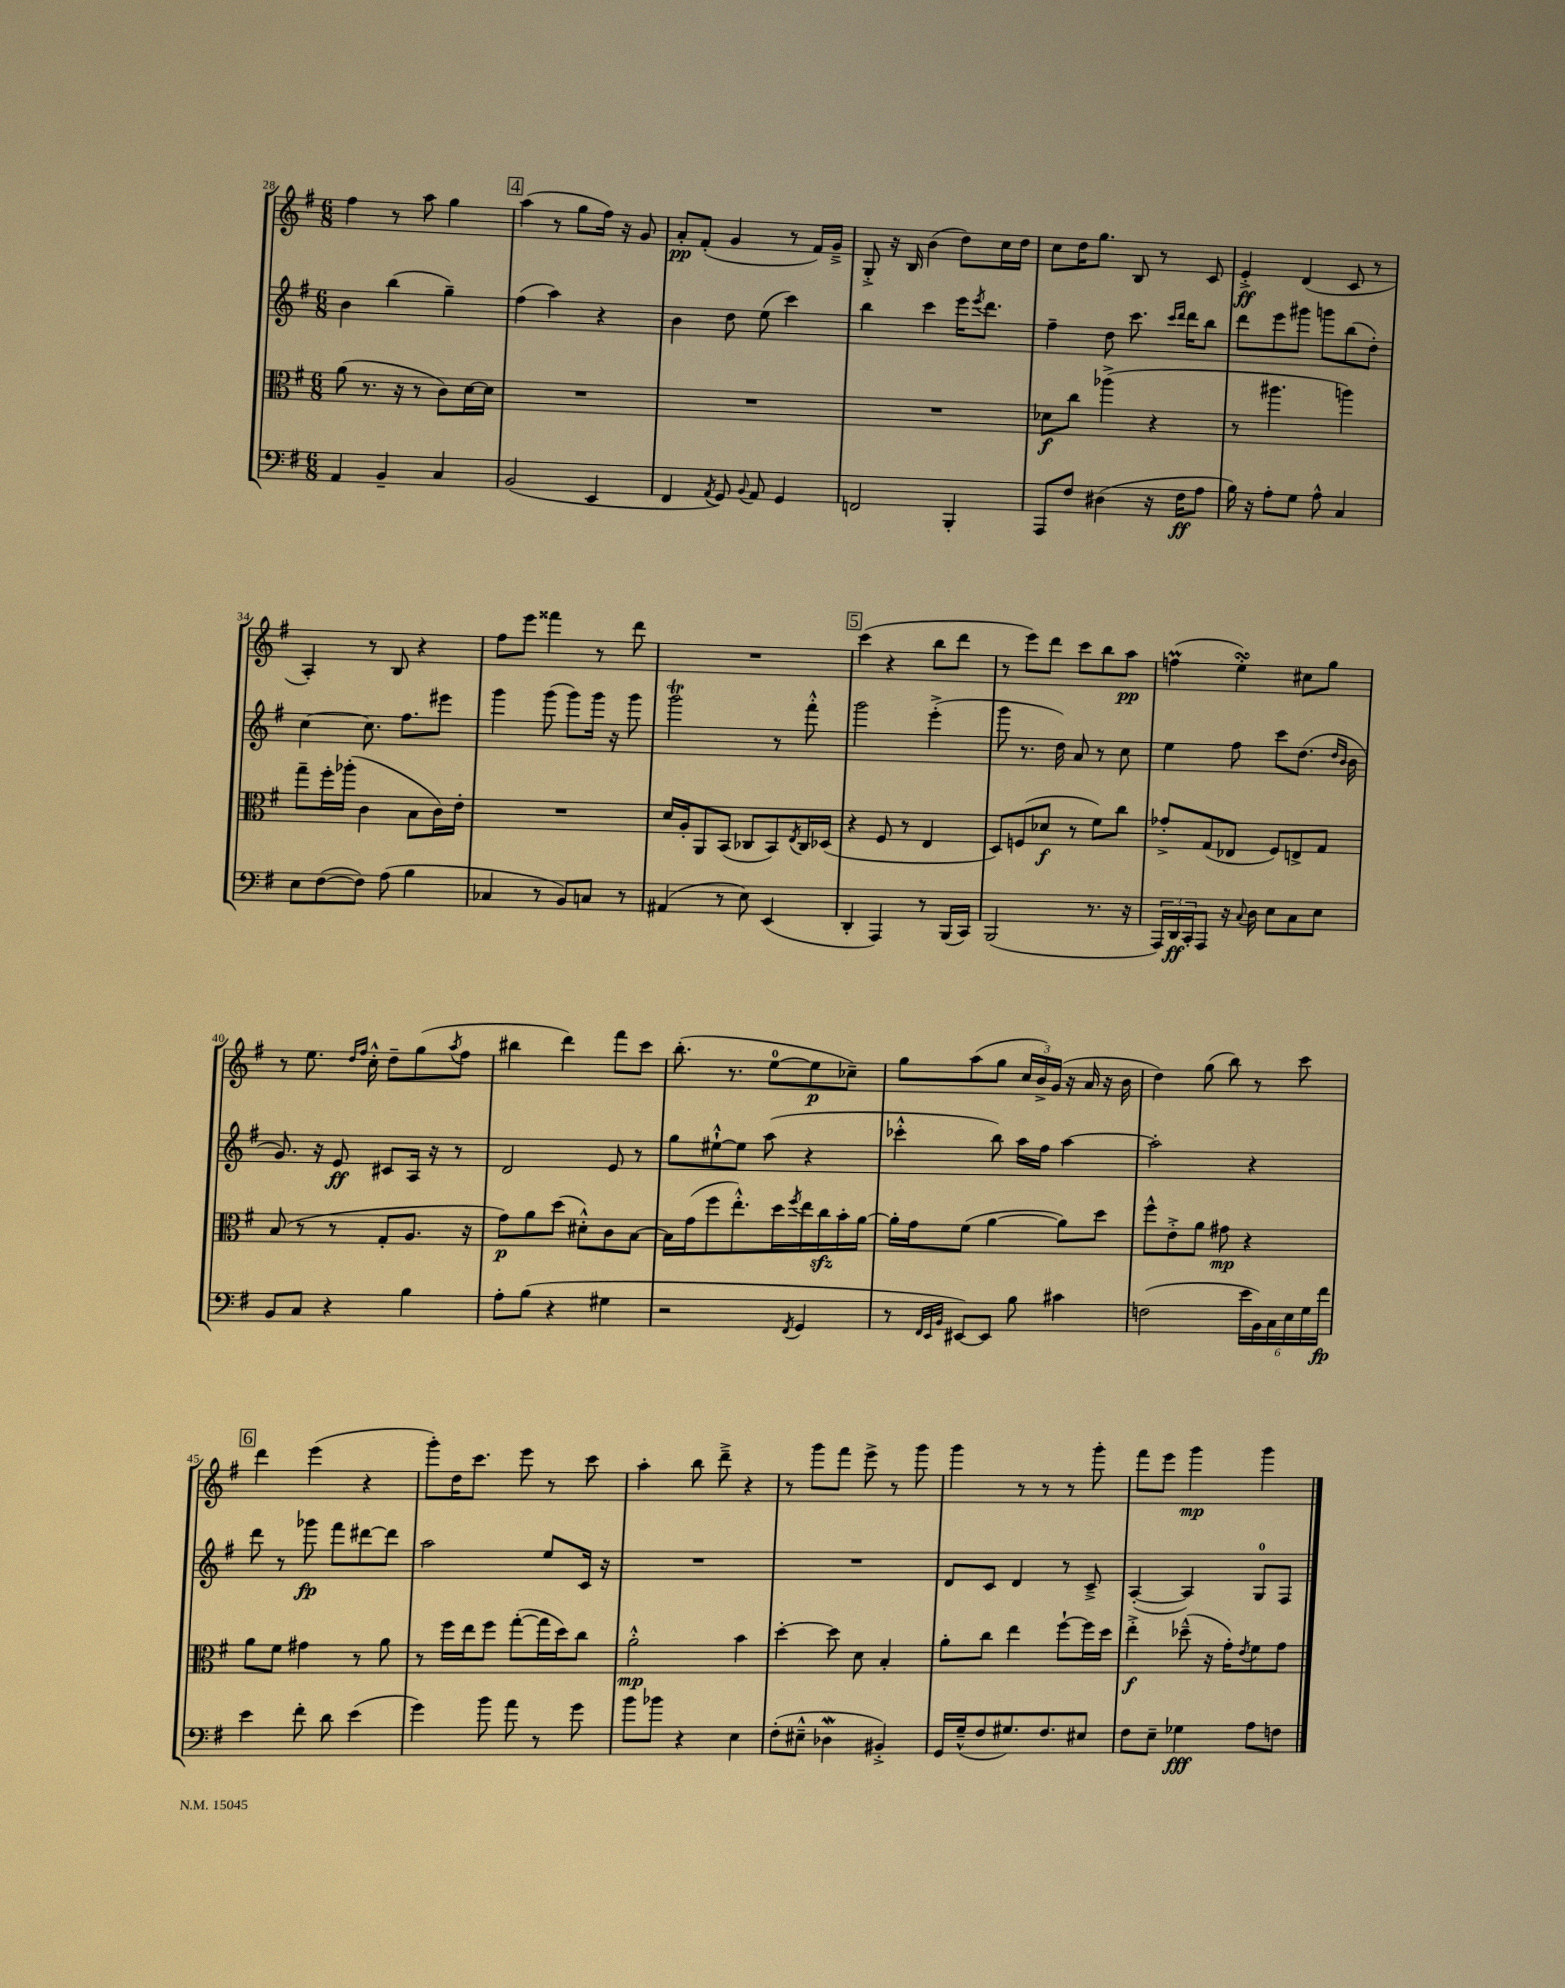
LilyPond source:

<<
\new StaffGroup <<
\new Staff = "s0" {
    \clef treble \key g \major \numericTimeSignature \time 6/8
    fis''4 r8 a''8 g''4 |
    \mark \markup { \box "4" } a''4( r8 g''8 fis''16) r16 g'8 |
    a'8-.\pp fis'8-.( g'4 r8 fis'16) g'16---> |
    g8-.-> r16 b16 b'4( d''8) c''16 d''16 |
    c''8 d''16 g''8. b8 r8 c'8 |
    e'4-.->\ff d'4( c'8 r8 |
    a4-.) r8 b8 r4 |
    fis''8 e'''8 fisis'''4 r8 d'''8 |
    R2. |
    \mark \markup { \box "5" } c'''4( r4 b''8 d'''8 |
    r8 e'''8) d'''8 c'''8 b''8 a''8\pp |
    f''4\prall( e''4-.\turn) cis''8 g''8 |
    r8 e''8. \grace { d''16 fis''16 } c''16-.-^ d''8-- g''8( \acciaccatura { a''8 } fis''8 |
    bis''4 d'''4) fis'''8 c'''8 |
    b''8.-.( r8. e''8-0~ e''8\p ces''8--) |
    g''8 a''8( g''8 \tuplet 3/2 { c''16 b'16->) g'16( } r16 a'16 r16 b'16 |
    d''4) g''8( b''8) r8 c'''8 |
    \mark \markup { \box "6" } d'''4 e'''4( r4 |
    g'''8-.) d''16 c'''8. e'''8 r8 c'''8 |
    a''4-. b''8 d'''8---> r4 |
    r8 g'''8 fis'''8 e'''8-> r8 g'''8 |
    g'''4 r8 r8 r8 g'''8-. |
    fis'''8 e'''8 g'''4\mp g'''4 \bar "|." |
}
\new Staff = "s1" {
    \clef treble \key g \major \numericTimeSignature \time 6/8
    b'4 b''4( g''4--) |
    \mark \markup { \box "4" } fis''4( a''4) r4 |
    b'4 d''8 e''8( c'''4) |
    b''4 c'''4 e'''16 \acciaccatura { e'''8 } d'''8. |
    fis''4-- d''8 c'''8. \grace { c'''16 d'''16 } d'''16 b''8 |
    d'''8 e'''8 gis'''8 g'''8 b''8( d''8-.) |
    c''4~ c''8. fis''8. eis'''8 |
    g'''4 g'''8( g'''8) g'''16 r16 g'''8 |
    g'''2\trill r8 fis'''8-.-^ |
    \mark \markup { \box "5" } g'''2 e'''4-.->( |
    g'''8 r8. d''16) a'8 r8 c''8 |
    e''4 fis''8 c'''8 d''8.( \grace { d''16 b'16 } b'16 |
    g'8.) r16 e'8\ff cis'8 a16 r16 r8 |
    d'2 e'8 r8 |
    g''8 eis''8~-!-^ eis''8 a''8( r4 |
    ces'''4-.-^ b''8) a''16 fis''16 a''4~ |
    a''2-. r4 |
    \mark \markup { \box "6" } d'''8 r8 ges'''8\fp fis'''8 dis'''8~ dis'''8 |
    a''2 e''8 c'16 r16 |
    R2. |
    R2. |
    d'8 c'8 d'4 r8 c'8---> |
    a4~-.( a4) g8-0 fis8 \bar "|." |
}
\new Staff = "s2" {
    \clef alto \key g \major \numericTimeSignature \time 6/8
    a'8( r8. r16 r8 c'8) d'16~ d'16 |
    \mark \markup { \box "4" } R2. |
    R2. |
    R2. |
    des'8\f c''8 aes''4->( r4 |
    r8 ais''4. a''4) |
    g''8-- fis''16-. aes''16-.( c'4 b8 c'16) e'16-. |
    R2. |
    d'16 a16-. a,8 b,8( ces8 b,8) \acciaccatura { e8 } ces16 des16( |
    \mark \markup { \box "5" } r4 fis8 r8 e4 |
    d8) f8( des'8\f r8 fis'8) c''8 |
    ges'8-.-> g8( ees8 fis8) e8-> g8 |
    b8( r8 r8 g8-. a8. r16 |
    g'8\p) a'8 d''8( dis'8-.-^) c'8 b8~ |
    b16 g'16( fis''8 e''8.-.-^) d''16 \acciaccatura { fis''8 } e''16 c''16\sfz b'16-. a'16~ |
    a'16-. g'16 fis'8( a'4~ a'8) d''8 |
    fis''8-^ e'8-.-> a'8 gis'8\mp r4 |
    \mark \markup { \box "6" } a'8 fis'8 gis'4 r8 a'8 |
    r8 fis''16 e''16 fis''8 g''8~-.( g''16 d''16) c''8 |
    a'2-.-^\mp b'4 |
    d''4~-. d''8 d'8 b4-. |
    a'8-. c''8 e''4 fis''8~-! fis''16 d''16 |
    e''4-.->\f des''8---^( r16 g'16-.) \acciaccatura { e'8 } fis'8 g'8 \bar "|." |
}
\new Staff = "s3" {
    \clef bass \key g \major \numericTimeSignature \time 6/8
    a,4 b,4-- c4 |
    \mark \markup { \box "4" } b,2( e,4 |
    fis,4 \acciaccatura { a,8 } g,8) \appoggiatura { b,8 } a,8 g,4 |
    f,2 b,,4-. |
    a,,8 fis8 dis4( r16 fis16\ff a8 |
    b16) r16 a8-. g8 a8-^ c4 |
    e8 fis8~( fis8) a8( b4 |
    ces4 r8 b,8) c8 r8 |
    ais,4( r8 e8) e,4( |
    \mark \markup { \box "5" } d,4-. a,,4) r8 b,,16( c,16) |
    b,,2( r8. r16 |
    \tuplet 3/2 { a,,16) d,16\ff c,16-. } a,,8 r16 \appoggiatura { c8 } d16 e8 c8 e8 |
    b,8 c8 r4 b4 |
    a8-. b8( r4 gis4 |
    r2 \acciaccatura { fis,8 } g,4 |
    r8 \grace { fis,32 e,32 b,32 } eis,8~) eis,8 b8 cis'4 |
    f2( \tuplet 6/4 { e'16 b,16) c16 e16 g16 fis'16\fp } |
    \mark \markup { \box "6" } e'4 fis'8-. d'8 e'4( |
    g'4) b'8 a'8 r8 g'8 |
    b'8 bes'8 r4 e4 |
    fis8-.( eis8---^ des4\mordent bis,4-.->) |
    g,16 g16---^( fis8 gis8.) fis8. eis8 |
    fis8 e8-- ges4\fff a8 f8 \bar "|." |
}
>>
>>
\layout { \context { \Score currentBarNumber = #28 } }
